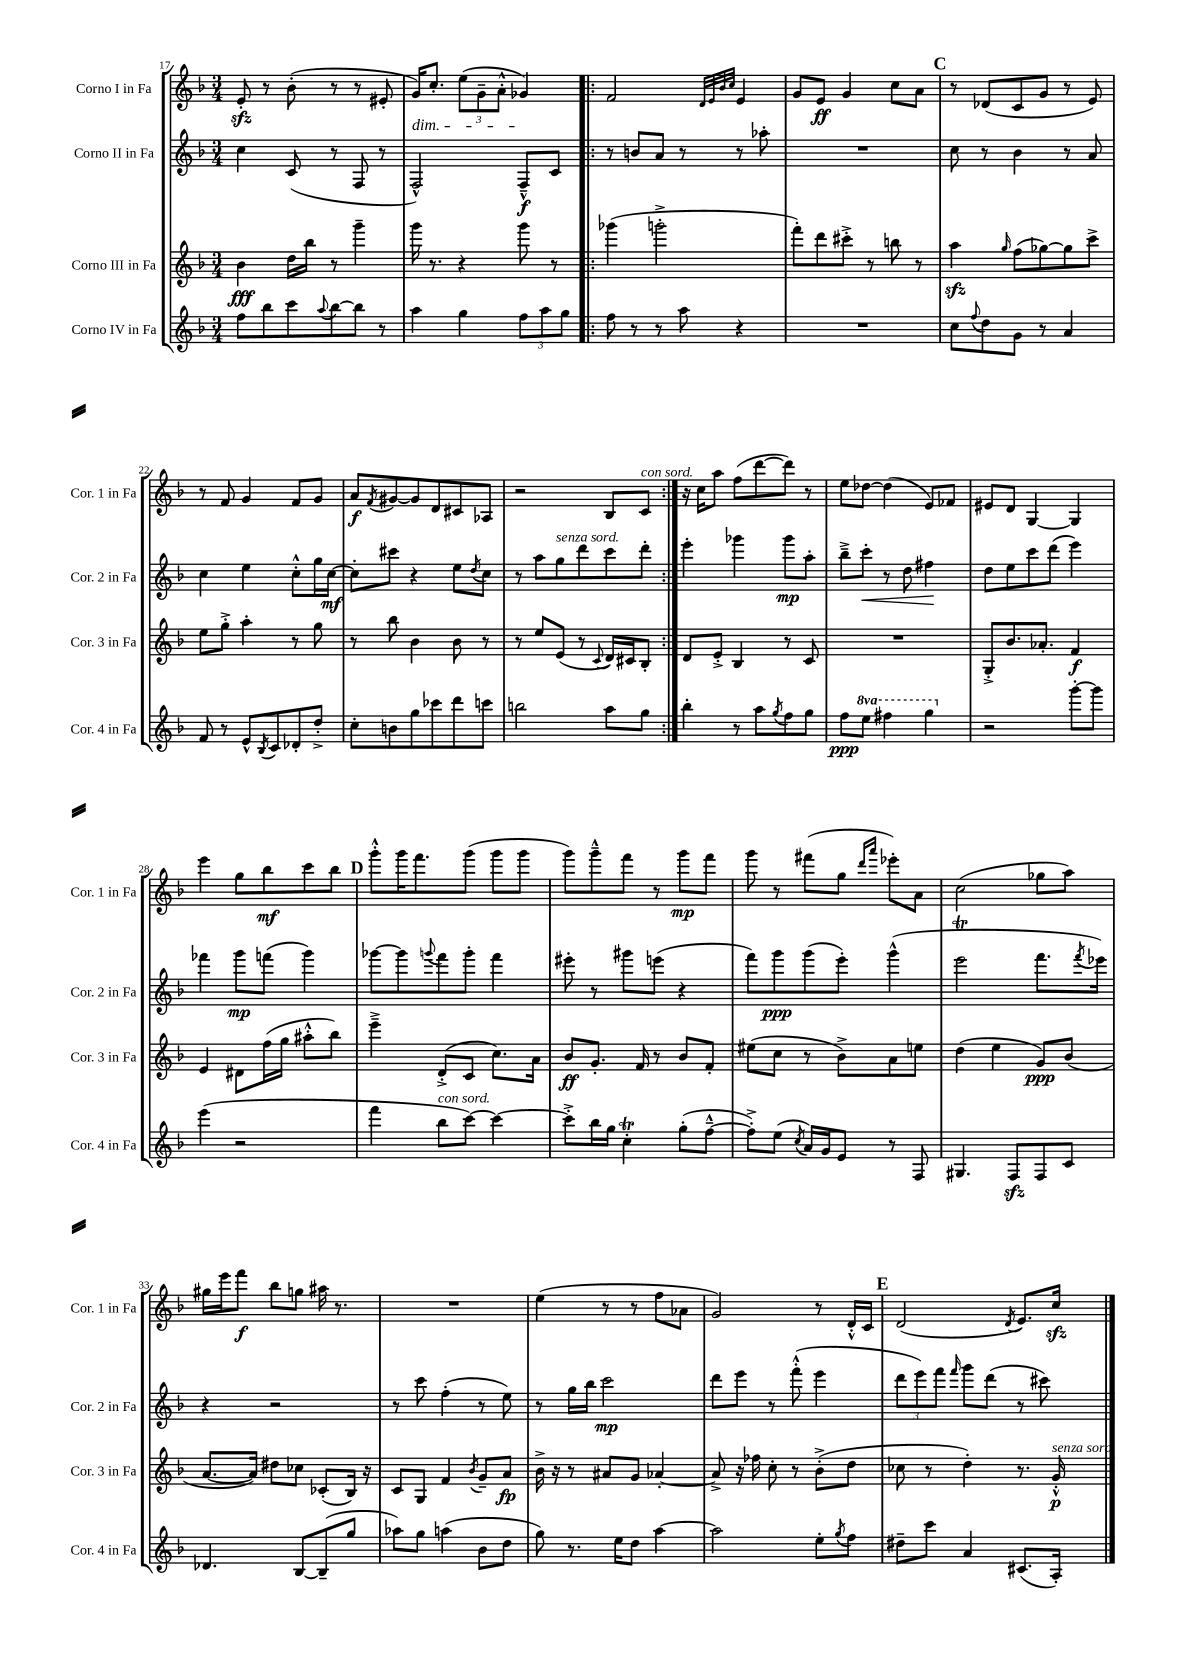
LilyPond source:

<<
\new StaffGroup <<
\new Staff = "s0" \with { instrumentName = "Corno I in Fa" shortInstrumentName = "Cor. 1 in Fa" } {
    \clef treble \key f \major \numericTimeSignature \time 3/4
    e'8-.\sfz r8 bes'8-.( r8 r8 eis'8-. |
    g'16\dim) c''8.-. \tuplet 3/2 { e''8( g'8-- a'8-.-^ } ges'4\!) |
    \repeat volta 2 { f'2 \grace { d'32 e'32 bes'32 c''32 } e'4 |
    g'8 e'8\ff g'4 c''8 a'8 |
    \mark \markup { \bold "C" } r8 des'8( c'8 g'8 r8 e'8) |
    r8 f'8 g'4 f'8 g'8 |
    a'8\f \acciaccatura { f'8 } gis'8~ gis'8 d'8 cis'8 aes8 |
    r2 bes8 c'8^\markup { \italic "con sord." } | }
    r16 c''16 a''8 f''8( d'''8~ d'''8) r8 |
    e''8 des''8~ des''4( e'8) fes'8 |
    eis'8 d'8 g4~ g4 |
    e'''4 g''8 bes''8\mf c'''8 bes''8 |
    \mark \markup { \bold "D" } g'''8-.-^ g'''16 f'''8. g'''8( g'''8 g'''8 |
    g'''8) g'''8---^ f'''8 r8 g'''8\mp f'''8 |
    g'''8 r8 fis'''8( g''8 \grace { d'''16 a'''16 } ees'''8-.) a'8 |
    c''2( ges''8 a''8) |
    gis''16 e'''16 f'''8\f bes''8 g''8 ais''16 r8. |
    R2. |
    e''4( r8 r8 f''8 aes'8 |
    g'2) r8 d'16-.-^ c'16 |
    \mark \markup { \bold "E" } d'2( \acciaccatura { d'8 } e'8.) c''16\sfz \bar "|." |
}
\new Staff = "s1" \with { instrumentName = "Corno II in Fa" shortInstrumentName = "Cor. 2 in Fa" } {
    \clef treble \key f \major \numericTimeSignature \time 3/4
    c''4 c'8( r8 f8 r8 |
    f2-^) f8---^\f c'8 |
    \repeat volta 2 { r8 b'8 a'8 r8 r8 aes''8-. |
    R2. |
    \mark \markup { \bold "C" } c''8 r8 bes'4 r8 a'8 |
    c''4 e''4 c''8-.-^ g''16 c''16~\mf |
    c''8-. cis'''8 r4 e''8 \acciaccatura { d''8 } c''8 |
    r8 a''8 g''8^\markup { \italic "senza sord." } d'''8 c'''8 d'''8-. | }
    e'''4-. ges'''4 ges'''8\mp a''8-. |
    bes''8---> c'''8-.\< r8 d''8 fis''4\! |
    d''8 e''8 c'''8 d'''8( e'''4) |
    fes'''4 g'''8\mp f'''8( g'''4) |
    \mark \markup { \bold "D" } ges'''8~ ges'''8 \appoggiatura { g'''8 } f'''8 g'''8-. f'''4 |
    eis'''8-. r8 gis'''8 e'''8( r4 |
    f'''8) g'''8\ppp g'''8( e'''8-.) g'''4-^( |
    e'''2\trill f'''8. \acciaccatura { f'''8 } ees'''16) |
    r4 r2 |
    r8 c'''8 f''4-.( r8 e''8) |
    r8 g''16 bes''16 c'''2\mp |
    d'''8 e'''8 r8 f'''8-.-^( e'''4 |
    \mark \markup { \bold "E" } \tuplet 3/2 { d'''8 e'''8) f'''8 } \grace { f'''16 } g'''8 d'''8( r8 cis'''8) \bar "|." |
}
\new Staff = "s2" \with { instrumentName = "Corno III in Fa" shortInstrumentName = "Cor. 3 in Fa" } {
    \clef treble \key f \major \numericTimeSignature \time 3/4
    bes'4\fff d''16 bes''16 r8 g'''4-- |
    g'''16 r8. r4 g'''8 r8 |
    \repeat volta 2 { ges'''4( g'''2-.-> |
    f'''8-.) d'''8 cis'''8-.-> r8 b''8 r8 |
    \mark \markup { \bold "C" } a''4\sfz \grace { g''16 } f''8( ges''8~) ges''8 c'''8-> |
    e''8 g''8-.-> a''4-. r8 g''8 |
    r8 bes''8 bes'4 bes'8 r8 |
    r8 e''8 e'8( r8 \appoggiatura { c'8 } d'16) cis'16 bes8-. | }
    d'8 e'8-.-> bes4 r8 c'8 |
    R2. |
    g8-.-> bes'8. aes'8.-. f'4\f |
    e'4 dis'8 f''16( g''16 ais''8-.-^ bes''8) |
    \mark \markup { \bold "D" } e'''4---> d'8-.->( c'8 c''8.) a'16 |
    bes'8\ff g'8.-. f'16 r8 bes'8 f'8-. |
    eis''8( c''8 r8 bes'8->) a'8 e''8 |
    d''4( e''4 g'8\ppp) bes'8( |
    a'8.~ a'16) dis''8 ces''8 ces'8-.( bes16) r16 |
    c'8 g8 f'4 \acciaccatura { bes'8 } g'8-- a'8\fp |
    bes'16-> r16 r8 ais'8 g'8 aes'4~-. |
    aes'8-> r16 fes''16 c''8-. r8 bes'8-.->( d''8 |
    \mark \markup { \bold "E" } ces''8 r8 d''4-.) r8. g'16-.-^\p^\markup { \italic "senza sord." } \bar "|." |
}
\new Staff = "s3" \with { instrumentName = "Corno IV in Fa" shortInstrumentName = "Cor. 4 in Fa" } {
    \clef treble \key f \major \numericTimeSignature \time 3/4 \set Staff.ottavationMarkups = #ottavation-simple-ordinals
    f''8 bes''8 c'''8 \appoggiatura { a''8 } bes''8~ bes''8 r8 |
    a''4 g''4 \tuplet 3/2 { f''8 a''8 g''8 } |
    \repeat volta 2 { f''8 r8 r8 a''8 r4 |
    R2. |
    \mark \markup { \bold "C" } c''8 \appoggiatura { f''8 } d''8 g'8 r8 a'4 |
    f'8 r8 e'8-^ \acciaccatura { bes8 } c'8 des'8-. d''8-.-> |
    c''8-. b'8 g''8 ces'''8 d'''8 c'''8 |
    b''2 a''8 g''8 | }
    bes''4-. r8 a''8 \acciaccatura { g''8 } f''8 g''8 |
    f''8\ppp \ottava #1 e'''8 fis'''4 g'''4 \ottava #0 |
    r2 g'''8~-. g'''8 |
    e'''4( r2 |
    \mark \markup { \bold "D" } f'''4 bes''8^\markup { \italic "con sord." } c'''8~) c'''4~ |
    c'''8-.-> bes''16 g''16 c''4-.\trill g''8-.( f''8~---^ |
    f''8-.->) e''8( \acciaccatura { c''8 } a'16) g'16 e'8 r8 f8 |
    gis4. f8\sfz f8 c'8 |
    des'4. bes8~ bes8--( g''8 |
    aes''8) g''8 a''4( bes'8 d''8 |
    g''8) r8. e''16 d''8 a''4~ |
    a''2 e''8-. \acciaccatura { g''8 } f''8 |
    \mark \markup { \bold "E" } dis''8-- c'''8 a'4 cis'8.( a16-.) \bar "|." |
}
>>
>>
\layout { \context { \Score currentBarNumber = #17 } }
